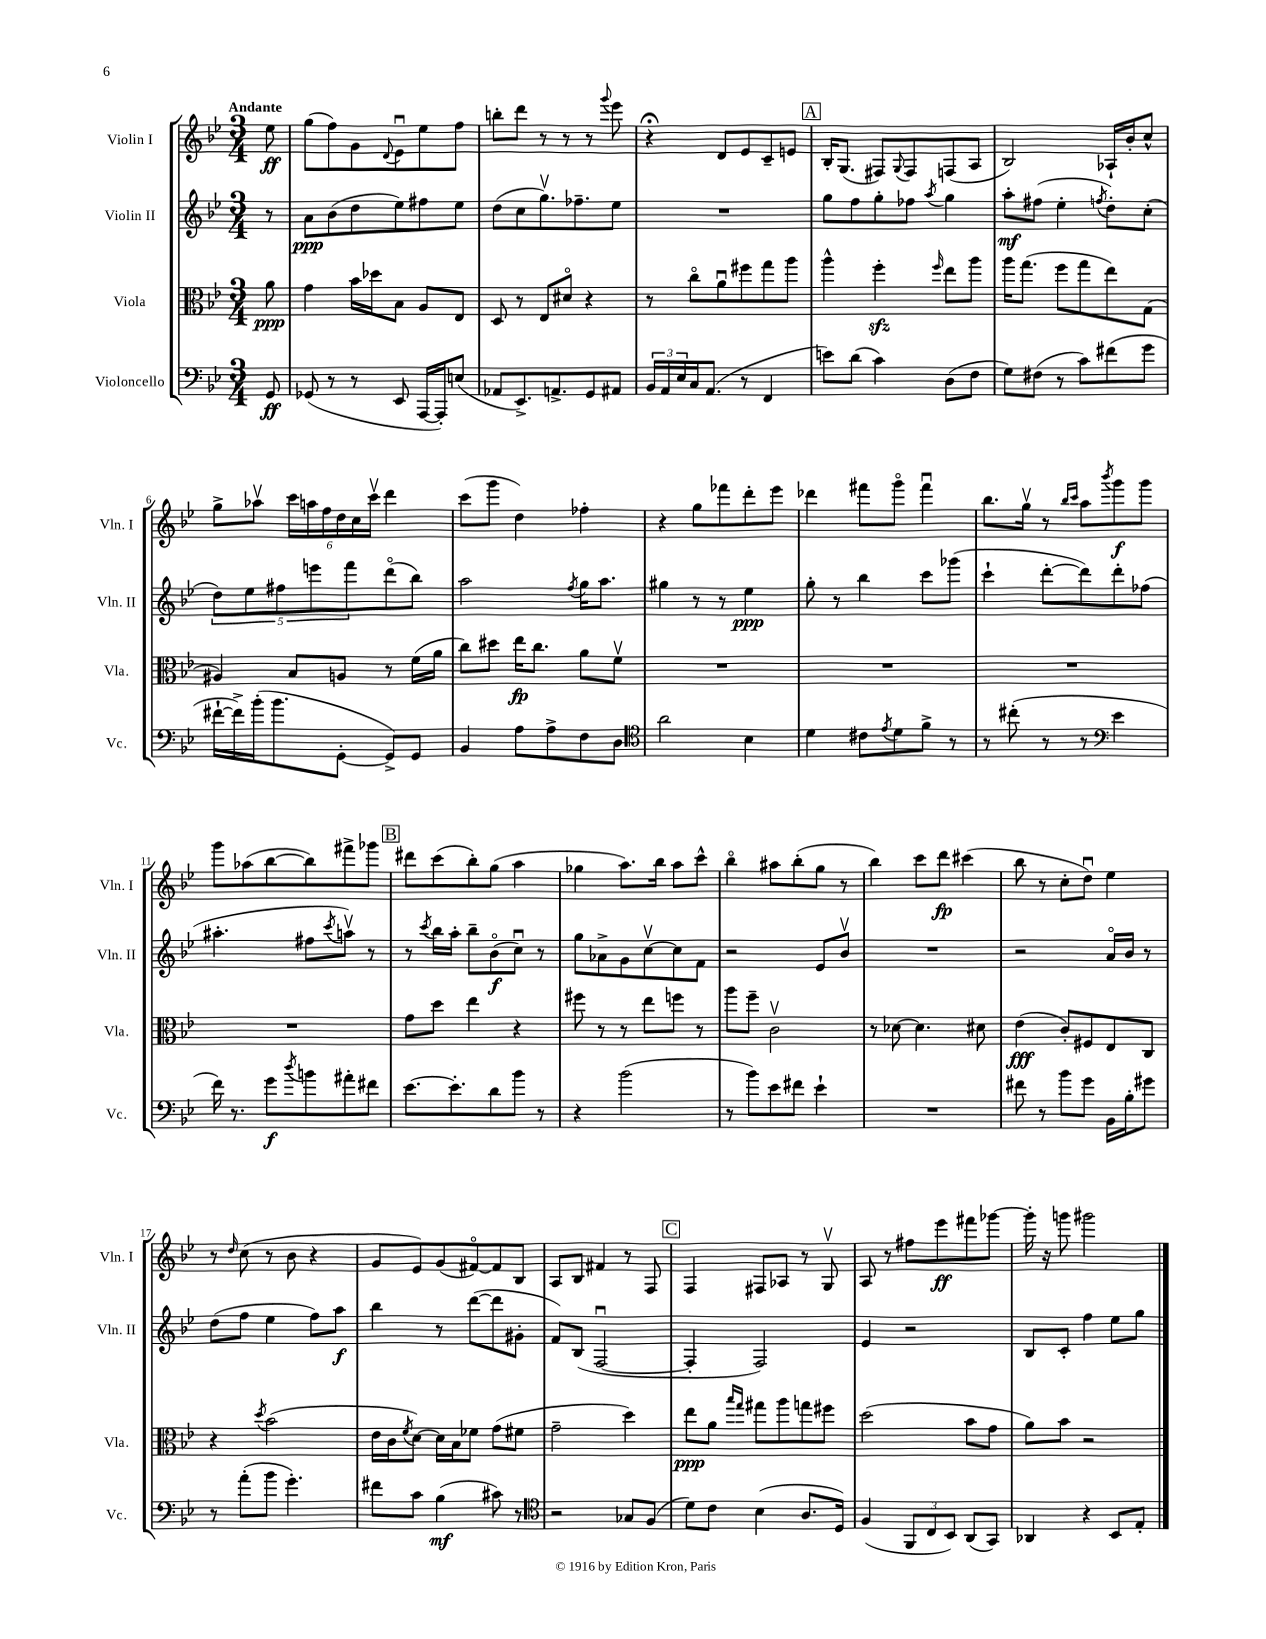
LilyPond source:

<<
\new StaffGroup <<
\new Staff = "s0" \with { instrumentName = "Violin I" shortInstrumentName = "Vln. I" } {
    \clef treble \key bes \major \numericTimeSignature \time 3/4 \partial 8 \tempo "Andante"
    ees''8\ff |
    g''8( f''8) g'8 \appoggiatura { d'8 } ees'8\downbow ees''8 f''8 |
    b''8-. d'''8 r8 r8 r8 \appoggiatura { g'''8 } ees'''8 |
    r4\fermata d'8 ees'8 c'8-- e'8 |
    \mark \markup { \box "A" } bes16-. g8.( fis8) \appoggiatura { g8 } fis8 f8( a8 |
    bes2) aes16-! bes'16-. c''8-^ |
    g''8-> aes''8\upbow \tuplet 6/4 { c'''16 a''16 f''16 d''16 c''16 c'''16\upbow } d'''4 |
    c'''8( g'''8 d''4) fes''4-. |
    r4 g''8 fes'''8 d'''8-. ees'''8 |
    des'''4 fis'''8 g'''8\flageolet fis'''4\downbow |
    bes''8. g''16\upbow r8 \grace { bes''16 c'''16 } a''8 \acciaccatura { bes'''8 } g'''8\f g'''8 |
    g'''8 aes''8( bes''8~ bes''8) fis'''8-> ges'''8 |
    \mark \markup { \box "B" } dis'''8 c'''8( bes''8-.) g''8( a''4 |
    ges''4 a''8.) bes''16 a''8 c'''8-^ |
    bes''4\flageolet ais''8 bes''8-.( g''8 r8 |
    bes''4) c'''8 d'''8\fp cis'''4( |
    bes''8 r8 c''8-. d''8\downbow) ees''4 |
    r8 \grace { d''16 } c''8( r8 bes'8 r4 |
    g'8 ees'8) g'8( fis'8~\flageolet) fis'8 bes8 |
    a8 bes8 fis'4 r8 f8 |
    \mark \markup { \box "C" } f4 fis8 aes8 r8 g8\upbow |
    a8 r8 fis''8 ees'''8\ff fis'''8 ges'''8~ |
    ges'''16-. r16 g'''8 gis'''2 \bar "|." |
}
\new Staff = "s1" \with { instrumentName = "Violin II" shortInstrumentName = "Vln. II" } {
    \clef treble \key bes \major \numericTimeSignature \time 3/4 \partial 8
    r8 |
    a'8\ppp bes'8( d''8 ees''8) fis''8 ees''8 |
    d''8( c''8 g''8.\upbow) fes''8.-- ees''8 |
    R2. |
    \mark \markup { \box "A" } g''8 f''8 g''8-. fes''8 \acciaccatura { a''8 } g''4 |
    a''8-.\mf fis''8( ees''4-. \acciaccatura { f''8 } d''8-.) c''8-.( |
    \tuplet 5/4 { d''8) ees''8 fis''8 e'''8 f'''8 } d'''8\flageolet( bes''8) |
    a''2 \acciaccatura { f''8 } g''16 a''8. |
    gis''4 r8 r8 ees''4\ppp |
    g''8-. r8 bes''4 c'''8 ges'''8( |
    c'''4-! d'''8~-. d'''8) d'''8-. fes''8( |
    ais''4.-. fis''8 \acciaccatura { c'''8 } a''8\upbow) r8 |
    \mark \markup { \box "B" } r8 \acciaccatura { c'''8 } bes''16 a''16-. bes''8-- bes'8\flageolet\f( c''8\downbow) r8 |
    g''8 aes'8-> g'8 c''8~\upbow c''8 f'8 |
    r2 ees'8 bes'8\upbow |
    R2. |
    r2 a'16\flageolet bes'16 r8 |
    d''8( f''8 ees''4 f''8) a''8\f |
    bes''4 r8 d'''8~( d'''8 gis'8-. |
    f'8) bes8( f2~\downbow |
    \mark \markup { \box "C" } f4-. f2) |
    ees'4 r2 |
    bes8 c'8-. f''4 ees''8 g''8 \bar "|." |
}
\new Staff = "s2" \with { instrumentName = "Viola" shortInstrumentName = "Vla." } {
    \clef alto \key bes \major \numericTimeSignature \time 3/4 \partial 8
    a'8\ppp |
    g'4 bes'16 des''16 bes8 a8 ees8 |
    d8 r8 ees8 dis'8\flageolet r4 |
    r8 c''8\flageolet a'8\downbow fis''8 g''8 a''8 |
    \mark \markup { \box "A" } a''4-^ f''4-.\sfz \grace { f''16 } ees''8 a''8 |
    a''16 g''8.( f''8 g''8 ees''8) g8( |
    ais4) bes8 a8 r8 f'16( a'16 |
    c''8) dis''8 ees''16\fp c''8. a'8 f'8\upbow |
    R2. |
    R2. |
    R2. |
    R2. |
    \mark \markup { \box "B" } g'8 d''8 ees''4 r4 |
    fis''8 r8 r8 ees''8 f''8 r8 |
    a''8 f''8-- c'2\upbow |
    r8 des'8~ des'4. dis'8 |
    ees'4\fff( c'8-.) fis8 ees8 c8 |
    r4 \acciaccatura { d''8 } bes'2( |
    ees'16 c'16 \acciaccatura { f'8 } d'8~) d'16 bes16 fes'8 g'8( fis'8 |
    g'2-- d''4) |
    \mark \markup { \box "C" } ees''8\ppp a'8 \grace { bes''16 g''16 } gis''8 a''8 g''8 fis''8 |
    d''2( bes'8 g'8 |
    a'8) bes'8 r2 \bar "|." |
}
\new Staff = "s3" \with { instrumentName = "Violoncello" shortInstrumentName = "Vc." } {
    \clef bass \key bes \major \numericTimeSignature \time 3/4 \partial 8
    g,8\ff |
    ges,8( r8 r8 ees,8 a,,16~ a,,16-.) e8( |
    aes,8 ees,8.->) a,8.-> g,8 ais,8 |
    \tuplet 3/2 { bes,16 a,16 ees16 } c16 a,8.( r8 f,4 |
    \mark \markup { \box "A" } e'8) d'8( c'4) d8( f8 |
    g8) fis8( r8 c'8) fis'8( g'8 |
    fis'16~-! fis'16->) bes'16-.( bes'8. g,8~-. g,8->) g,8 |
    bes,4 a8 a8-> f8 d8 |
    \clef tenor a'2 bes4 |
    d'4 cis'8 \acciaccatura { ees'8 } d'8 f'8-> r8 |
    r8 cis''8-.( r8 r8 \clef bass ees'4 |
    f'16) r8. g'8\f \acciaccatura { d''8 } b'8 ais'8-. fis'8 |
    \mark \markup { \box "B" } ees'8.~ ees'8.-. d'8 bes'8 r8 |
    r4 bes'2( |
    r8 bes'8) ees'8 fis'8 ees'4-! |
    R2. |
    fis'8 r8 bes'8 g'8 bes,16 bes16-. gis'8 |
    r8 a'8-.( bes'8 g'4.-.) |
    fis'8 c'8 bes4\mf( cis'8) r8 |
    \clef tenor r2 ges8 f8( |
    \mark \markup { \box "C" } d'8) c'8 bes4( a8. d16) |
    f4( \tuplet 3/2 { f,8 c8 bes,8) } a,8( g,8) |
    aes,4 r4 bes,8 ees8-. \bar "|." |
}
>>
>>
